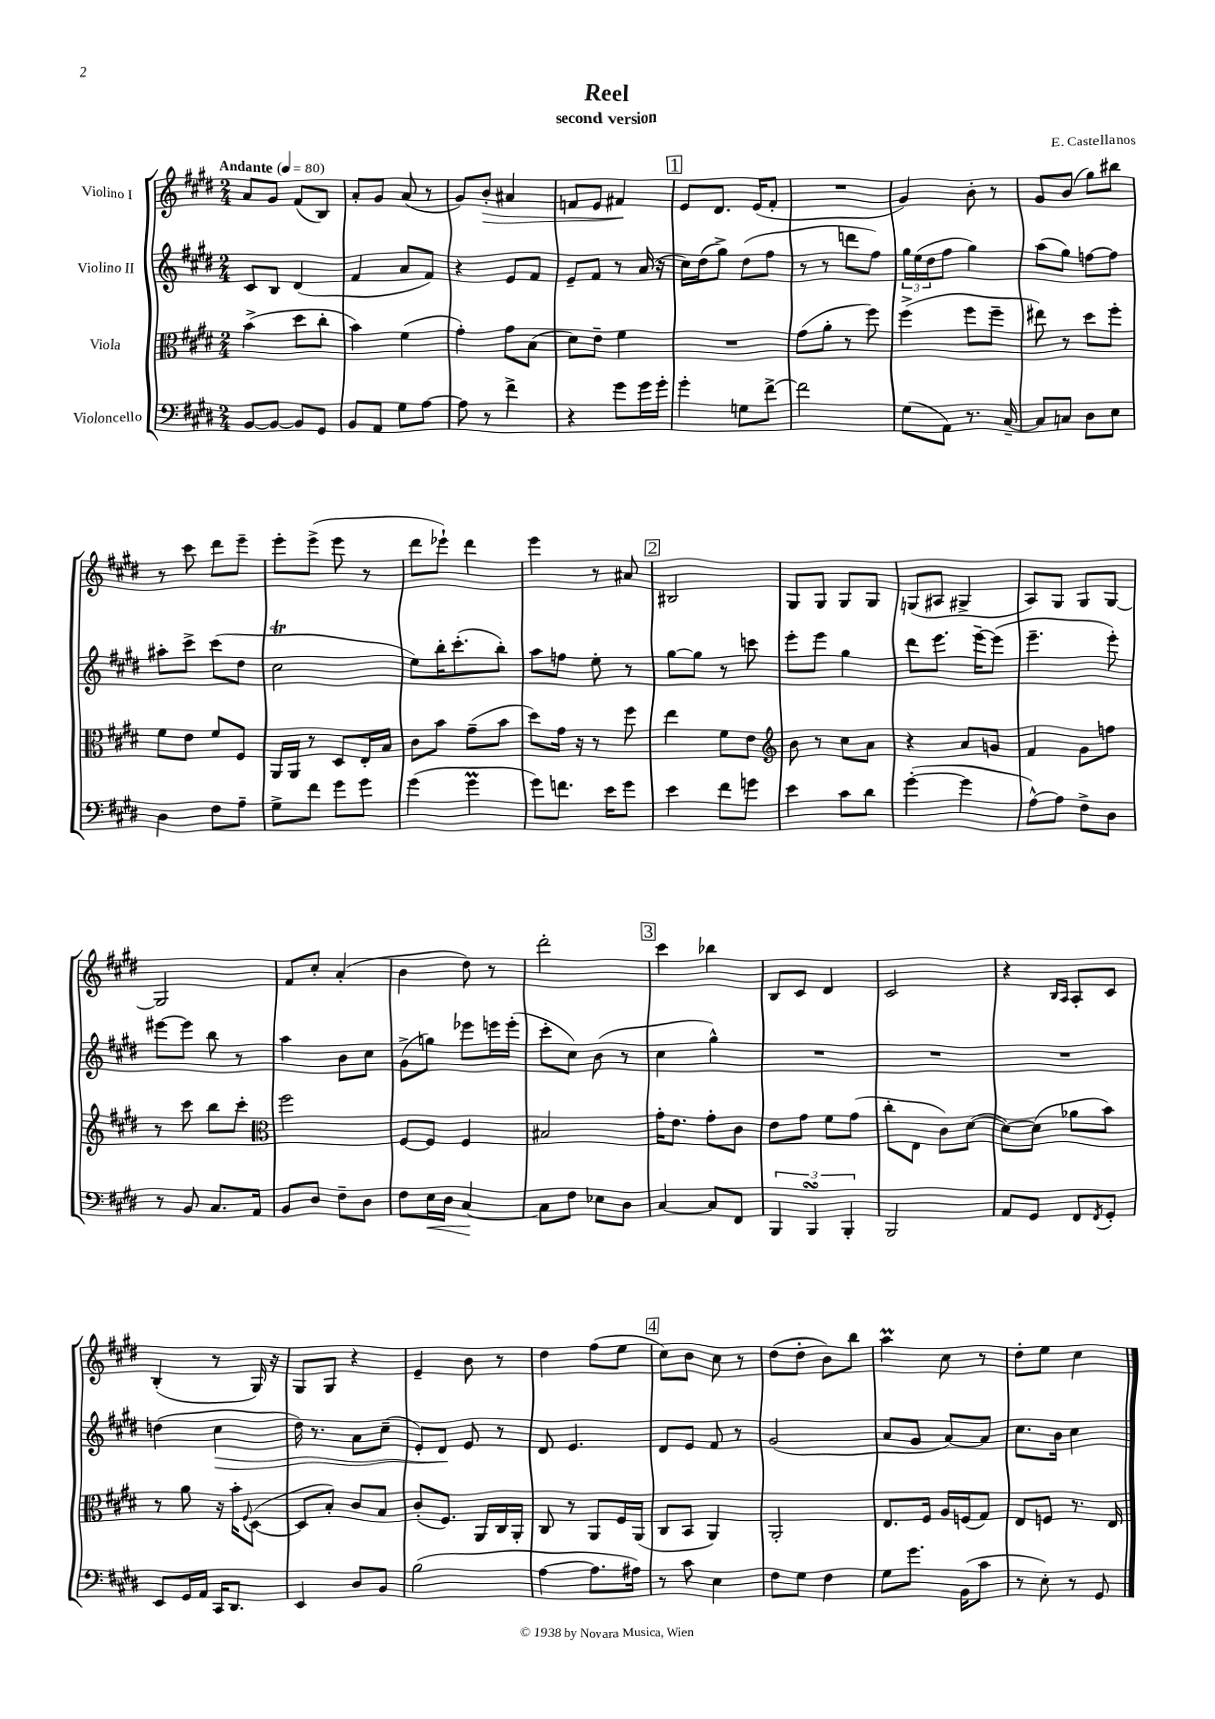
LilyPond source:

\header { title = "Reel" composer = "E. Castellanos" subtitle = "second version" }
<<
\new StaffGroup <<
\new Staff = "s0" \with { instrumentName = "Violino I" } {
    \clef treble \key e \major \numericTimeSignature \time 2/4 \tempo "Andante" 4 = 80
    a'8 gis'8 fis'8( b8) |
    a'8-. gis'8 a'8( r8 |
    gis'8) b'8-.\> ais'4 |
    f'8 e'8 fis'4\! |
    \mark \markup { \box "1" } e'8 dis'8. e'16( fis'8-. |
    R2 |
    gis'4) b'8-. r8 |
    gis'8 b'8( gis''8) bis''8 |
    r8 cis'''8 dis'''8 e'''8-- |
    e'''8-. e'''8->( e'''8 r8 |
    dis'''8 ees'''8-!) dis'''4 |
    e'''4 r8 ais'8 |
    \mark \markup { \box "2" } bis2 |
    gis8 gis8 gis8 gis8 |
    g8( ais8 gis4-> |
    a8) gis8 gis8 gis8~ |
    gis2 |
    fis'8 cis''8-. a'4-.( |
    b'4 dis''8) r8 |
    dis'''2-. |
    \mark \markup { \box "3" } cis'''4 bes''4 |
    b8 cis'8 dis'4 |
    cis'2 |
    r4 \grace { b16 a16 } a8-. cis'8 |
    b4-.( r8 gis16) r16 |
    gis8 gis8 r4 |
    e'4-- b'8 r8 |
    dis''4 fis''8( e''8 |
    \mark \markup { \box "4" } cis''8) b'8 cis''8 r8 |
    dis''8( dis''8-. b'8) b''8 |
    a''4\prall cis''8 r8 |
    dis''8-. e''8 cis''4 \bar "|." |
}
\new Staff = "s1" \with { instrumentName = "Violino II" } {
    \clef treble \key e \major \numericTimeSignature \time 2/4
    cis'8 b8 dis'4( |
    fis'4 a'8 fis'8) |
    r4 e'8 fis'8 |
    e'8-- fis'8 r8 a'16( r16 |
    \mark \markup { \box "1" } cis''16) dis''16( gis''8->) dis''8( fis''8 |
    r8 r8 d'''8 fis''8) |
    \tuplet 3/2 { gis''16 e''16( dis''16 } fis''8 gis''4) |
    a''8( gis''8) f''8~ f''8 |
    ais''8-. cis'''8-> cis'''8( dis''8 |
    cis''2\trill |
    e''8) b''16-. cis'''8.-.( b''8-.) |
    a''8 f''8 e''8-. r8 |
    \mark \markup { \box "2" } gis''8~ gis''8 r8 c'''8 |
    e'''8-. e'''8 gis''4 |
    dis'''8 e'''8. e'''16~-- e'''8( |
    e'''4.-- e'''8-.) |
    eis'''8~ eis'''8 b''8 r8 |
    a''4 b'8 cis''8 |
    gis'8->( g''8) ees'''8 e'''16 e'''16-.( |
    cis'''8-. cis''8) b'8( r8 |
    \mark \markup { \box "3" } cis''4 gis''4-^) |
    R2 |
    R2 |
    R2 |
    d''4( cis''4\> |
    dis''16) r8. a'8 cis''8--( |
    e'8-.) dis'8\! e'8 r8 |
    dis'8 e'4. |
    \mark \markup { \box "4" } dis'8 e'8 fis'8 r8 |
    gis'2( |
    a'8 gis'8 a'8~) a'8 |
    cis''8. b'16 cis''4 \bar "|." |
}
\new Staff = "s2" \with { instrumentName = "Viola" } {
    \clef alto \key e \major \numericTimeSignature \time 2/4
    b'4->( dis''8 cis''8-. |
    b'4) fis'4( |
    gis'4-.) gis'8 b8( |
    dis'8) e'8-- fis'4 |
    \mark \markup { \box "1" } R2 |
    gis'8( a'8-. r8 fis''8) |
    fis''4->( fis''8 fis''8-- |
    eis''8) r8 dis''8 fis''8-. |
    fis'8 e'8 fis'8 fis8 |
    a,16 a,16 r8 dis8 e16-. b16 |
    cis'8 b'8 gis'8--( b'8 |
    dis''8) gis'16 r16 r8 fis''8 |
    \mark \markup { \box "2" } e''4 fis'8 e'8 |
    \clef treble b'8 r8 cis''8 a'8 |
    r4 a'8 g'8 |
    fis'4 gis'8 f''8 |
    r8 cis'''8 b''8 cis'''8-. |
    \clef alto fis''2 |
    fis8~ fis8 fis4 |
    bis2 |
    \mark \markup { \box "3" } gis'16-. e'8. gis'8-. cis'8 |
    e'8 gis'8 fis'8 gis'8( |
    cis''8-. e8 cis'8) dis'8~( |
    dis'8~) dis'8( aes'8 b'8) |
    r8 a'8 r16 b'16-. \appoggiatura { fis8 } dis8~( |
    dis8 b8-.) cis'8 b8 |
    cis'8-.( fis8.) a,16 cis16 a,16-. |
    cis8 r8 a,8 fis16 a,16( |
    \mark \markup { \box "4" } cis8 b,8 a,4) |
    a,2-. |
    e8. fis16 a16 f16( gis8) |
    e8 f8 r8. e16 \bar "|." |
}
\new Staff = "s3" \with { instrumentName = "Violoncello" } {
    \clef bass \key e \major \numericTimeSignature \time 2/4
    b,8~ b,8~ b,8 gis,8 |
    b,8 a,8 gis8 a8~ |
    a8 r8 fis'4-> |
    r4 gis'8 gis'16 gis'16-. |
    \mark \markup { \box "1" } gis'4-. g8 fis'8~-> |
    fis'2 |
    gis8( a,8) r8. cis16~-- |
    cis8 c8 dis8 e8 |
    dis4 fis8 a8-- |
    gis8-> fis'8 gis'8 gis'8 |
    gis'4( gis'4\prall |
    gis'8) f'8. e'16 gis'8 |
    \mark \markup { \box "2" } e'4 fis'8 g'8 |
    e'4 cis'8 dis'8 |
    gis'4~-.( gis'4 |
    a8~-^) a8 fis8-> dis8 |
    r8 b,8 cis8. a,16 |
    b,8 dis8 fis8-- dis8 |
    fis8 e16\< dis16 cis4~\! |
    cis8 fis8 ees8 dis8 |
    \mark \markup { \box "3" } cis4~ cis8 fis,8 |
    \tuplet 3/2 { b,,4 b,,4\turn b,,4-. } |
    b,,2 |
    a,8 gis,8 fis,8 \acciaccatura { fis,8 } gis,8-. |
    e,8 gis,16 a,16 cis,16 dis,8. |
    e,4 dis8 b,8 |
    b2( |
    a4~ a8. ais16) |
    \mark \markup { \box "4" } r8 cis'8 e4 |
    fis8 gis8 fis4 |
    gis8 gis'8. b,16( cis'8 |
    r8 e8-.) r8 gis,8 \bar "|." |
}
>>
>>
\layout { \context { \Score \remove "Bar_number_engraver" } }
